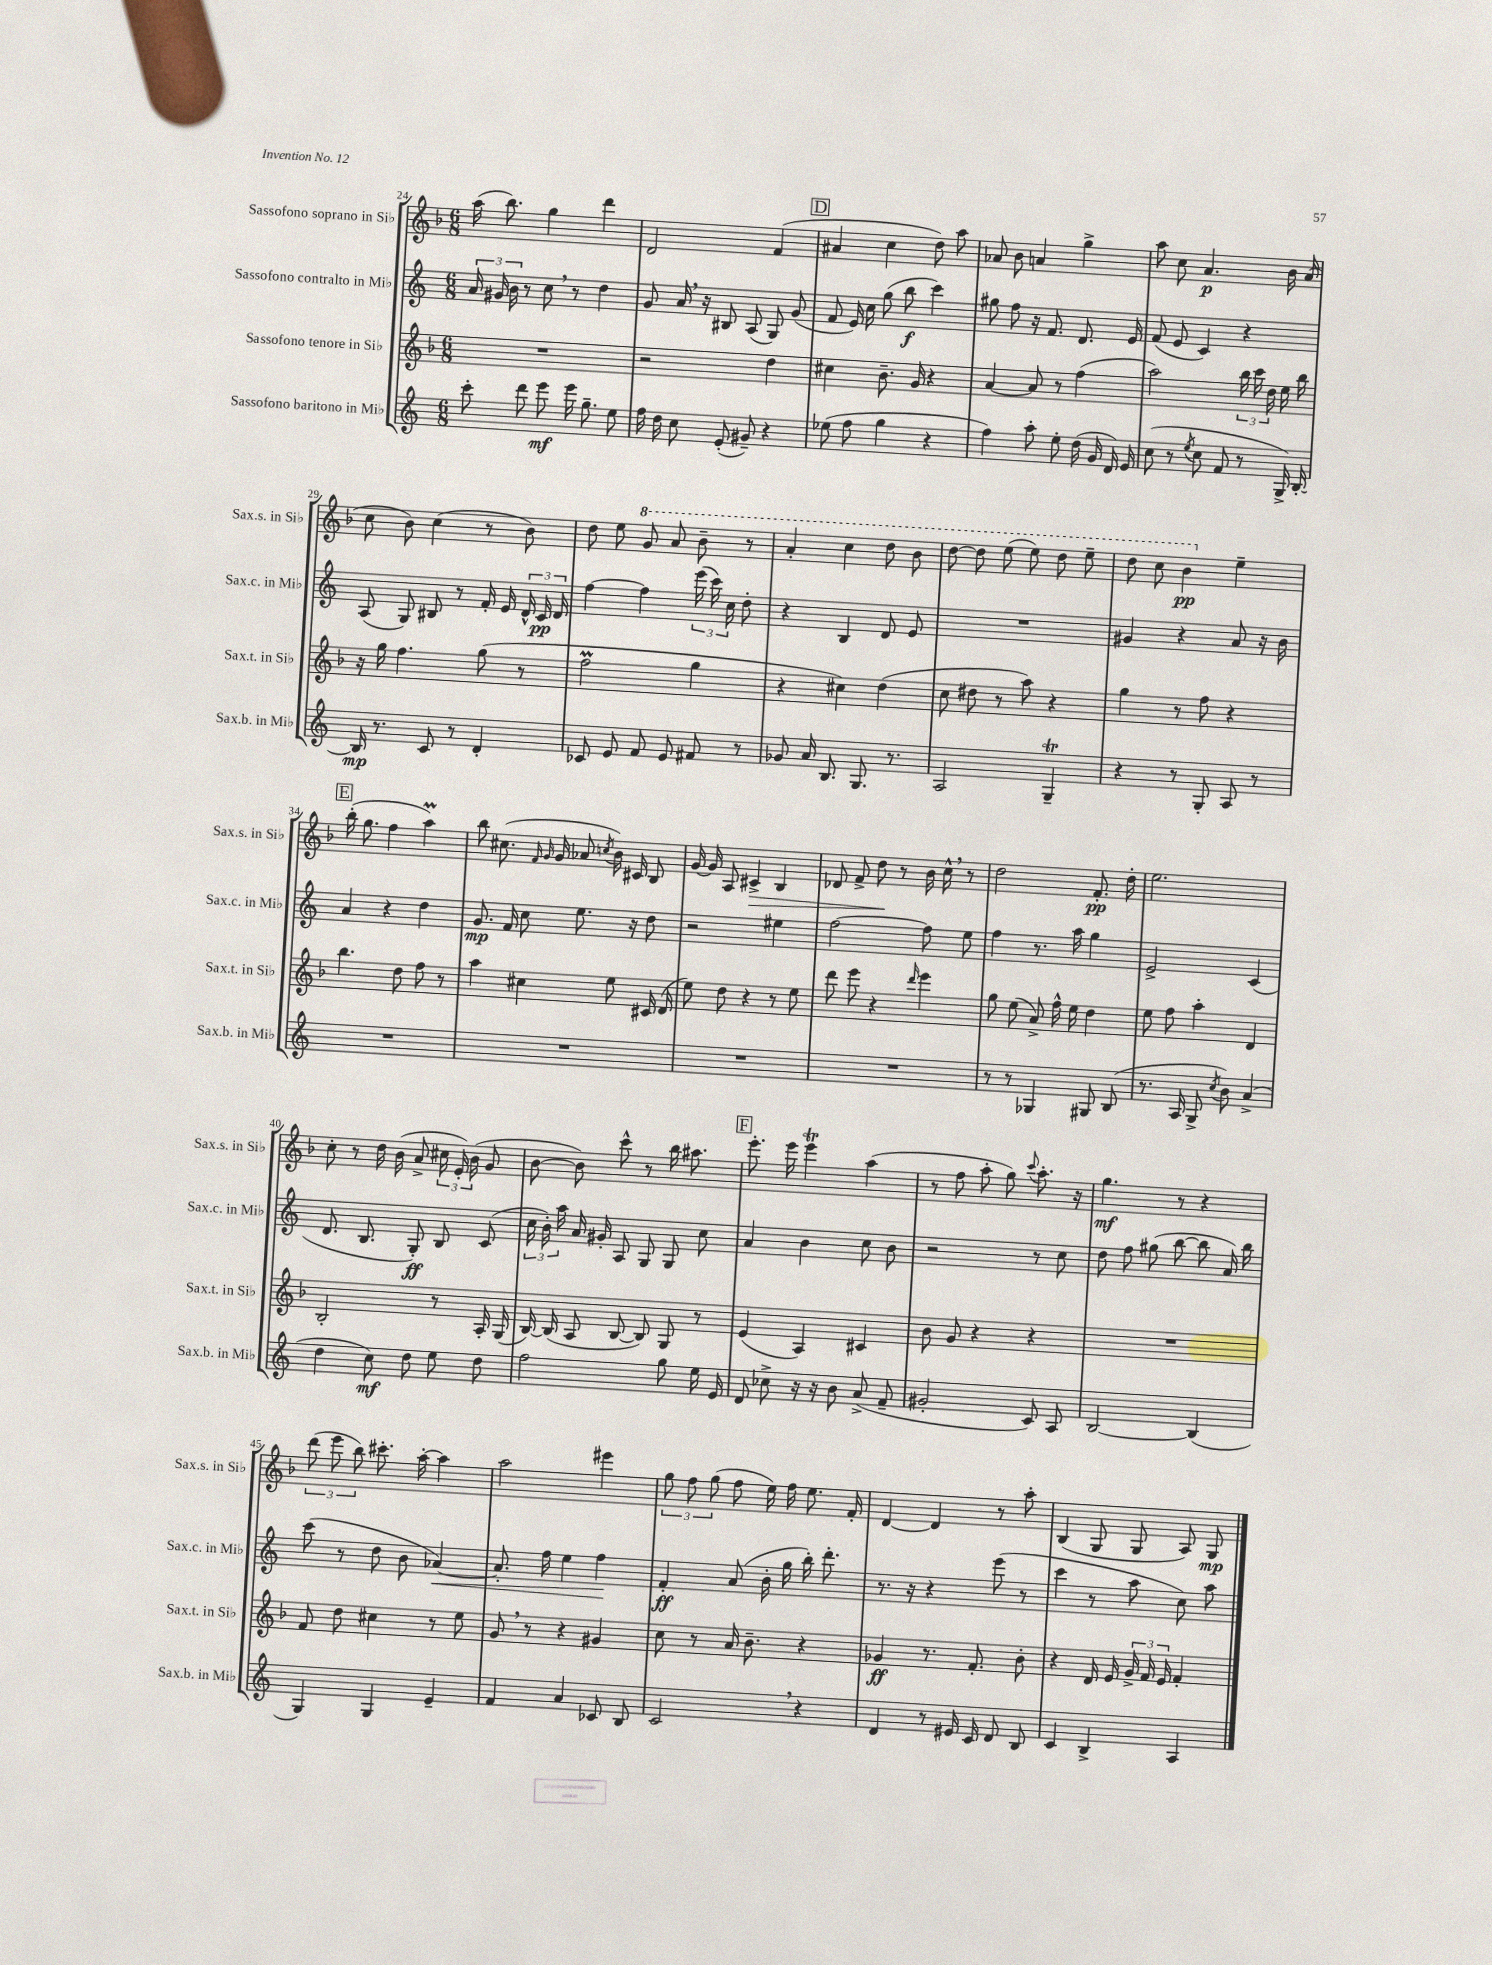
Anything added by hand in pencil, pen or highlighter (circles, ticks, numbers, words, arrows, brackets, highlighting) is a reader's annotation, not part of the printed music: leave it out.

**kern	**dynam	**kern	**dynam	**kern	**dynam	**kern	**dynam
*part4	*part4	*part3	*part3	*part2	*part2	*part1	*part1
*staff4	*staff4	*staff3	*staff3	*staff2	*staff2	*staff1	*staff1
*I"Sassofono baritono in Mi♭	*	*I"Sassofono tenore in Si♭	*	*I"Sassofono contralto in Mi♭	*	*I"Sassofono soprano in Si♭	*
*I'Sax.b. in Mi♭	*	*I'Sax.t. in Si♭	*	*I'Sax.c. in Mi♭	*	*I'Sax.s. in Si♭	*
*clefG2	*	*clefG2	*	*clefG2	*	*clefG2	*
*k[]	*	*k[b-]	*	*k[]	*	*k[b-]	*
*M6/8	*	*M6/8	*	*M6/8	*	*M6/8	*
=24	=24	=24	=24	=24	=24	=24	=24
8ccc'\	.	2.r	.	24a/	.	(16aa\	.
.	.	.	.	24g#X/	.	.	.
.	.	.	.	.	.	8.bb-\)	.
.	.	.	.	24b\	.	.	.
8ddd\	.	.	.	8r	.	.	.
8eee\	mf	.	.	8cc,\	.	4gg\	.
16eee\	.	.	.	8r	.	.	.
8.gg~\	.	.	.	.	.	.	.
.	.	.	.	4dd\	.	4ddd\	.
8ee\	.	.	.	.	.	.	.
=25	=25	=25	=25	=25	=25	=25	=25
16ff\	.	2r	.	8g/	.	2d/	.
16dd\	.	.	.	.	.	.	.
8cc\	.	.	.	16a,/	.	.	.
.	.	.	.	16r	.	.	.
(8e'/	.	.	.	8B#X/	.	.	.
8g#X~/)	.	.	.	(8A/	.	.	.
4r	.	4dd\	.	8G/)	.	(4f/	.
.	.	.	.	(8g/	.	.	.
!!LO:REH:place=s1:t=D
=26	=26	=26	=26	=26	=26	=26	=26
(8ee-X\	.	4cc#X\	.	8f/	.	4a#X/	.
8ff\	.	.	.	16e/)	.	.	.
.	.	.	.	16cc\	.	.	.
4gg\	.	8.b-~\	.	(8gg\	.	4cc\	.
.	.	.	.	8bb\	f	.	.
.	.	16g/	.	.	.	.	.
4r	.	4r	.	4ccc\)	.	8dd\)	.
.	.	.	.	.	.	8aa\	.
=27	=27	=27	=27	=27	=27	=27	=27
4ff\)	.	[4a/	.	8gg#X\	.	8a-X/	.
.	.	.	.	8ff\	.	8b-\	.
8aa'\	.	8a/]	.	16r	.	4an/	.
.	.	.	.	8.f/	.	.	.
8ee'\	.	8r	.	.	.	.	.
(16dd\	.	(4ff\	.	8.d/	.	4gg^\	.
16g/	.	.	.	.	.	.	.
16d/)	.	.	.	.	.	.	.
16e/	.	.	.	16e/	.	.	.
=28	=28	=28	=28	=28	=28	=28	=28
(8cc\	.	2aa\)	.	(8f/	.	8aa\	.
8r	.	.	.	8e/	.	8cc\	.
8qee/	.	.	.	.	.	.	.
8cc\	.	.	.	4c/)	.	4.a/	p
8f/	.	.	.	.	.	.	.
8r	.	24bb-\	.	4r	.	.	.
.	.	24ccc\	.	.	.	.	.
.	.	24dd\	.	.	.	.	.
16G^/)	.	16ee\	.	.	.	16b-\	.
[16B'/	.	16bb-\	.	.	.	(16a/	.
!!LO:LB:g=z
=29	=29	=29	=29	=29	=29	=29	=29
16B/]	mp	16r	.	(8A/	.	8cc\	.
8.r	.	16gg\	.	.	.	.	.
.	.	4.ff\	.	8G/)	.	8b-\)	.
8c/	.	.	.	8B#X/	.	(4cc\	.
8r	.	.	.	8r	.	.	.
4d'/	.	(8gg\	.	16f'/	.	8r	.
.	.	.	.	16e/	.	.	.
.	.	8r	.	24d^^/	.	8b-\)	.
.	.	.	.	24c/	pp	.	.
.	.	.	.	24d/	.	.	.
=30	=30	=30	=30	=30	=30	=30	=30
8c-X/	.	2ffM\	.	[4ff\	.	8dd\	.
8e/	.	.	.	.	.	8ee\	.
*	*	*	*	*	*	*8va	*
8f/	.	.	.	4ff\]	.	8gg/	.
8e/	.	.	.	.	.	8aa/	.
8f#X/	.	4gg\	.	(24eee\	.	8bb-~\	.
.	.	.	.	24ccc\)	.	.	.
.	.	.	.	24cc\	.	.	.
8r	.	.	.	8dd'\	.	8r	.
=31	=31	=31	=31	=31	=31	=31	=31
8g-X/	.	4r	.	4r	.	4aa'/	.
16a/	.	.	.	.	.	.	.
8.B/	.	.	.	.	.	.	.
.	.	4cc#X\)	.	4B/	.	4ccc\	.
8.G/	.	.	.	.	.	.	.
.	.	(4dd\	.	8d/	.	8ddd\	.
8.r	.	.	.	.	.	.	.
.	.	.	.	8e/	.	8bb-\	.
=32	=32	=32	=32	=32	=32	=32	=32
2A/	.	8cc\	.	2.r	.	[8ddd\	.
.	.	8dd#X\	.	.	.	8ddd\]	.
.	.	8r	.	.	.	(8eee\	.
.	.	8aa\)	.	.	.	8eee\)	.
4GT~/	.	4r	.	.	.	8ddd\	.
.	.	.	.	.	.	8eee~\	.
=33	=33	=33	=33	=33	=33	=33	=33
4r	.	4gg\	.	4g#X/	.	8ddd\	.
.	.	.	.	.	.	8ccc\	.
8r	.	8r	.	4r	.	4bb-\	pp
8G'/	.	8ff\	.	.	.	.	.
*	*	*	*	*	*	*X8va	*
8A/	.	4r	.	8a/	.	4ee~\	.
8r	.	.	.	16r	.	.	.
.	.	.	.	16b\	.	.	.
!!LO:LB:g=z
!!LO:REH:place=s1:t=E
=34	=34	=34	=34	=34	=34	=34	=34
2.r	.	4.bb-\	.	4a/	.	(16bb-'\	.
.	.	.	.	.	.	8.gg\	.
.	.	.	.	4r	.	4ff\	.
.	.	8dd\	.	.	.	.	.
.	.	8ff\	.	4dd\	.	4aam\)	.
.	.	8r	.	.	.	.	.
=35	=35	=35	=35	=35	=35	=35	=35
2.r	.	4aa\	.	8.g/	mp	8bb-\	.
.	.	.	.	.	.	(8.cc#X\	.
.	.	.	.	16f/	.	.	.
.	.	4cc#X\	.	8cc\	.	.	.
.	.	.	.	.	.	16qqf/	.
.	.	.	.	.	.	16qqg/	.
.	.	.	.	.	.	16g/	.
.	.	.	.	8.ee\	.	8a-X/	.
.	.	.	.	.	.	8qccn/	.
.	.	8ee\	.	.	.	16b-\)	.
.	.	.	.	16r	.	16c#X/	.
.	.	16c#X/	.	8dd\	.	8B-/	.
.	.	(16d/	.	.	.	.	.
=36	=36	=36	=36	=36	=36	=36	=36
2.r	.	8ee\)	.	2r	.	[16g/	.
.	.	.	.	.	.	16g/]	.
.	.	8dd\	.	.	.	8A/	.
!	!	!	!	!	!	!	!LO:HP:b
.	.	4r	.	.	.	4c#X^/	>
.	.	8r	.	4ee#X\	.	4B-/	.
.	.	8ee\	.	.	.	.	.
=37	=37	=37	=37	=37	=37	=37	=37
2.r	.	8ddd\	.	[2ff\	.	8d-X/	.
.	.	8eee\	.	.	.	8f^/	.
.	.	4r	.	.	.	8dd\	.
.	.	.	.	.	.	8r	]
.	.	16qqddd/	.	.	.	.	.
.	.	4eee\	.	8ff\]	.	16b-\	.
.	.	.	.	.	.	16cc^^,\	.
.	.	.	.	8ee\	.	8r	.
=38	=38	=38	=38	=38	=38	=38	=38
8r	.	8gg\	.	4ff\	.	2dd\	.
8r	.	(8ee\	.	.	.	.	.
4G-X/	.	8a^/)	.	8.r	.	.	.
.	.	16ff^^\	.	.	.	.	.
.	.	16ee\	.	16aa\	.	.	.
8G#X/	.	4dd\	.	4gg\	.	8.f'/	pp
(8B/	.	.	.	.	.	.	.
.	.	.	.	.	.	16dd'\	.
=39	=39	=39	=39	=39	=39	=39	=39
8.r	.	8ee\	.	2e^/	.	2.ee\	.
.	.	8ff\	.	.	.	.	.
16A/	.	.	.	.	.	.	.
8G^/	.	4aa'\	.	.	.	.	.
8qcc/	.	.	.	.	.	.	.
8b\)	.	.	.	.	.	.	.
(4a^/	.	4d/	.	(4c/	.	.	.
!!LO:LB:g=z
=40	=40	=40	=40	=40	=40	=40	=40
4dd\	.	2B-'/	.	8.d/	.	8cc'\	.
.	.	.	.	.	.	8r	.
.	.	.	.	8.B/	.	.	.
8cc\)	mf	.	.	.	.	16dd\	.
.	.	.	.	.	.	(16b-\	.
8dd\	.	.	.	8G'/)	ff	8a^/	.
8ee\	.	8r	.	8B/	.	24cc#X\	.
.	.	.	.	.	.	24e'/)	.
.	.	.	.	.	.	(24b-\	.
8dd\	.	16A'/	.	(8c/	.	8g/	.
.	.	(16G/	.	.	.	.	.
=41	=41	=41	=41	=41	=41	=41	=41
2ff\	.	[16B-/)	.	24cc\	.	[8b-\	.
.	.	.	.	24b'\)	.	.	.
.	.	(16B-/]	.	.	.	.	.
.	.	.	.	24aa\	.	.	.
.	.	8A/	.	16a/	.	8b-\])	.
.	.	.	.	16g#X'/	.	.	.
.	.	[8B-/	.	8A/	.	8ccc^^\	.
.	.	8B-/])	.	8G/	.	8r	.
8gg\	.	8G/	.	8G/	.	16bb-\	.
.	.	.	.	.	.	8.aa#X\	.
16ee\	.	8r	.	8cc\	.	.	.
16e/	.	.	.	.	.	.	.
!!LO:REH:place=s1:t=F
=42	=42	=42	=42	=42	=42	=42	=42
8d/	.	(4e/	.	4a/	.	8.eee'\	.
8cc-X^\	.	.	.	.	.	.	.
.	.	.	.	.	.	16eee\	.
16r	.	4A/)	.	4b\	.	4eeet\	.
16r	.	.	.	.	.	.	.
8b\	.	.	.	.	.	.	.
(8a^/	.	4c#X/	.	8cc\	.	(4aa\	.
8f~/	.	.	.	8b\	.	.	.
=43	=43	=43	=43	=43	=43	=43	=43
2g#X'/	.	8b-\	.	2r	.	8r	.
.	.	8g/	.	.	.	8ff\	.
.	.	4r	.	.	.	8aa'\	.
.	.	.	.	.	.	8gg\)	.
.	.	.	.	.	.	8qqccc/	.
8c/)	.	4r	.	8r	.	8.aa'\	.
8A/	.	.	.	8cc\	.	.	.
.	.	.	.	.	.	16r	.
=44	=44	=44	=44	=44	=44	=44	=44
[2B/	.	2.r	.	8dd\	.	4.gg\	mf
.	.	.	.	8ff\	.	.	.
.	.	.	.	(8gg#X\	.	.	.
.	.	.	.	[8bb\	.	8r	.
(4B/]	.	.	.	8bb\]	.	4r	.
.	.	.	.	16a/)	.	.	.
.	.	.	.	16bb\	.	.	.
!!LO:LB:g=z
=45	=45	=45	=45	=45	=45	=45	=45
4G/)	.	8f/	.	(8ccc\	.	(12ddd\	.
.	.	.	.	.	.	12eee\	.
.	.	8dd\	.	8r	.	.	.
.	.	.	.	.	.	12bb-\)	.
4G/	.	4cc#X\	.	8dd\	.	8.ccc#X'\	.
.	.	.	.	8b\	.	.	.
.	.	.	.	.	.	[16aa'\	.
!	!	!	!	!	!LO:HP:b	!	!
4e~/	.	8r	.	[4a-X/)	<	4aa\]	.
.	.	8ee\	.	.	.	.	.
=46	=46	=46	=46	=46	=46	=46	=46
4f/	.	8g,/	.	8.a-'/]	.	2aa\	.
.	.	8r	.	.	.	.	.
.	.	.	.	16ff\	.	.	.
4a/	.	4r	.	4ee\	.	.	.
8c-X/	.	4g#X/	.	4ff\	.	4eee#X\	.
8B/	.	.	.	.	.	.	.
.	.	.	.	.	[	.	.
=47	=47	=47	=47	=47	=47	=47	=47
2c,/	.	8cc\	.	4f'/	ff	12gg\	.
.	.	.	.	.	.	12ff\	.
.	.	8r	.	.	.	.	.
.	.	.	.	.	.	(12gg\	.
.	.	16a/	.	(8a/	.	8ff\	.
.	.	8.b-~\	.	.	.	.	.
.	.	.	.	16b'\	.	16ee\)	.
.	.	.	.	16gg\	.	16ff\	.
4r	.	4r	.	16bb'\)	.	8.ee\	.
.	.	.	.	8.ddd'\	.	.	.
.	.	.	.	.	.	16f'/	.
=48	=48	=48	=48	=48	=48	=48	=48
4d/	.	4g-X/	ff	8.r	.	[4d/	.
.	.	.	.	16r	.	.	.
8r	.	8.r	.	4r	.	4d/]	.
16e#X/	.	.	.	.	.	.	.
16c/	.	8.f'/	.	.	.	.	.
8d/	.	.	.	(8eee\	.	8r	.
8B/	.	8b-'\	.	8r	.	8aa'\	.
=49	=49	=49	=49	=49	=49	=49	=49
4c/	.	4r	.	4ccc\	.	(4B-/	.
4B^/	.	16d/	.	8r	.	8G/	.
.	.	16e/	.	.	.	.	.
.	.	24g^/	.	8aa\	.	8G/	.
.	.	24f/	.	.	.	.	.
.	.	24e/	.	.	.	.	.
4A/	.	4f'/	.	8cc\)	.	8A/)	.
.	.	.	.	8aa\	.	8G/	mp
==	==	==	==	==	==	==	==
*-	*-	*-	*-	*-	*-	*-	*-
